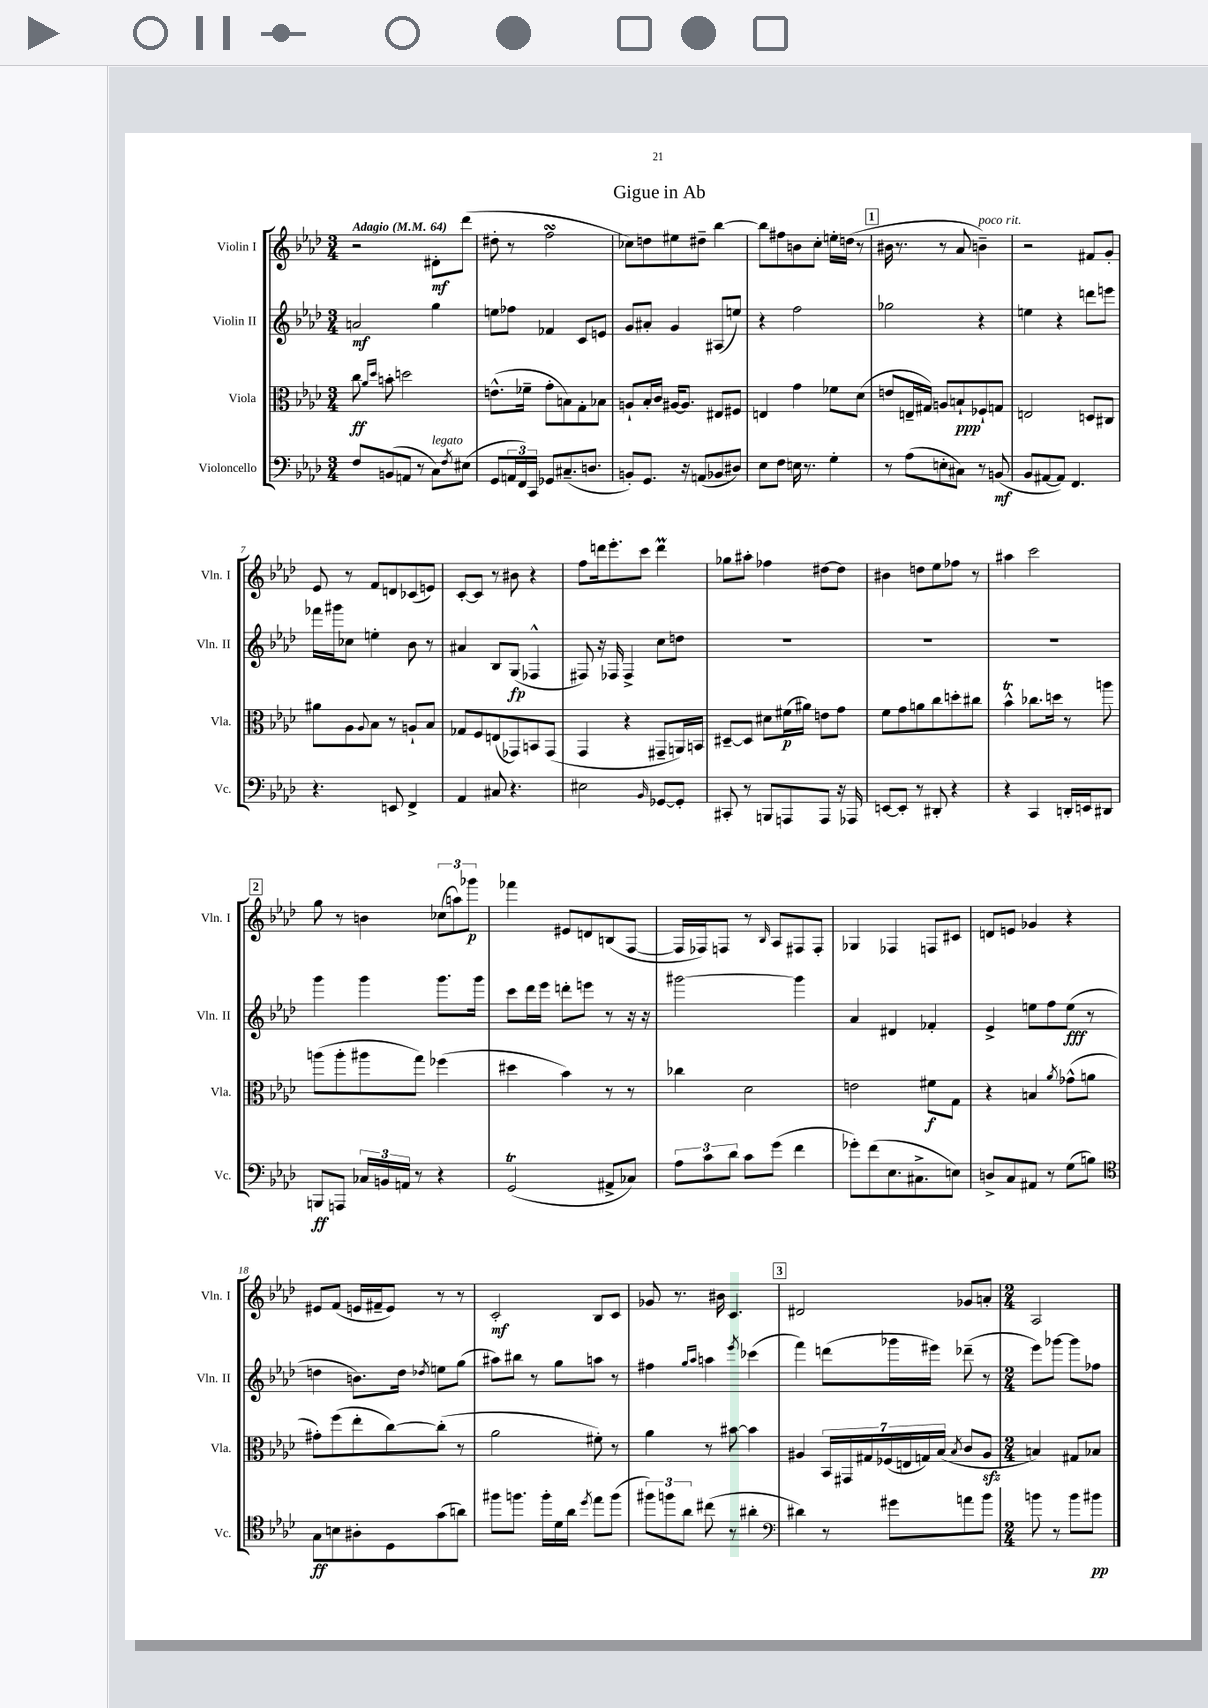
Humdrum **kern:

**kern	**kern	**kern	**kern
*staff4	*staff3	*staff2	*staff1
*clefF4	*clefC3	*clefG2	*clefG2
*k[b-e-a-d-]	*k[b-e-a-d-]	*k[b-e-a-d-]	*k[b-e-a-d-]
*M3/4	*M3/4	*M3/4	*M3/4
*MM64	*MM64	*MM64	*MM64
8F	8cc	2a	2r
.	16qqa-	.	.
.	16qqdd-	.	.
(8BB	8b'	.	.
8AA	2dd	.	.
8r	.	.	.
8C)	.	4gg	8d#'
8qF	.	.	.
(8E#	.	.	(8ddd-
=	=	=	=
8GG	(8.e^^	8ee	8dd#'
24AA	.	8ff-	8r
24FF)	.	.	.
.	16f-~	.	.
24CC	.	.	.
8GG-	8g'	4f-	2ff
(8.C#~	8B)	.	.
.	8G'	8c	.
8.D	.	.	.
.	8B-	8e	.
=	=	=	=
8BB')	8A`	8g	8cc-)
8.GG	16B-'	8a#'	8dd
.	16c	.	.
.	[16A#	4g	8ee#
16r	8.A#]	.	.
(8AA	.	.	8dd#~
8BB-	8E#	(8A#	[4bb-
8D#)	8F#	8ee)	.
=	=	=	=
8E-	4E	4r	8bb-]
8F	.	.	8ff#
16E	4g	2ff	8b
8.r	.	.	.
.	.	.	8cc'
4G'	8f-	.	16ee'
.	.	.	(16dd
.	(8d-	.	8r
=	=	=	=
8r	8e	2gg-	16b#
.	.	.	8.r
(8A-	16E~	.	.
.	16G#)	.	.
8E'	8A	.	8r
8C#)	8B`	.	8a-
8r	8F-`	4r	4b~)
(8BB	8G	.	.
=	=	=	=
8BB-	2E	4ee	2r
[8AA#	.	.	.
8AA#])	.	4r	.
4.FF	.	.	.
.	8D	8ddd	8f#
.	8C#	8eee	8g'
=	=	=	=
4.r	8a#	16fff-	8e-
.	.	16ggg#	.
.	8A-	8cc-	8r
.	8qqA-	.	.
.	8B-	4ee'	8f
8EE	8r	.	8d
4FF^	8A`	8b-	(8c-
.	8B-	8r	8e)
=	=	=	=
4AA-	8G-	4a#	[8c'
.	8F	.	8c]
8C#	(8E	8B-	8r
4.r	8GG-)	(8G	8b#
.	8BB	4F-^^	4r
.	(8GG-	.	.
=	=	=	=
2E#	4GG	8F#)	8ff
.	.	16r	16ddd
.	.	16F-	8.eee-'
.	4r	4F-^	.
.	.	.	8ccc
16qqBB-	.	.	.
[8GG-	8GG#~	8cc	4ddd
8GG-']	16AA)	8dd	.
.	16BB	.	.
=	=	=	=
8CC#'	[8D#~	2.r	8gg-
8r	8D#]	.	8aa#'
8BBB	8d#	.	4ff-
8AAA	(16f#	.	.
.	16a#)	.	.
8AAA	8e	.	[8dd#
16r	8g	.	8dd#]
16AAA-	.	.	.
=	=	=	=
[8EE	8f	2.r	4b#
8EE']	8g	.	.
8r	8a	.	8dd
8DD#'	8cc	.	8ee-
4r	8dd'	.	8ff-
.	8cc#	.	8r
=	=	=	=
4r	4b-^^	2.r	4aa#
4CC	8.cc-	.	2ccc
.	16dd	.	.
16DD'	8r	.	.
16EE	.	.	.
8DD#	8aa	.	.
=	=	=	=
8BBB	(8aa	4ggg	8gg
8AAA	8aa'	.	8r
24C-	8aa#	4ggg	4b
24BB	.	.	.
24AA	.	.	.
8r	8gg)	.	.
4r	(4ff-	8.ggg	(12cc-
.	.	.	12aa)
.	.	.	12ggg-
.	.	16ggg	.
=	=	=	=
(2GG	4dd#	8ccc	4fff-
.	.	16ddd-	.
.	.	16eee-	.
.	4b-)	8ddd'	8e#
.	.	8eee	8d
8AA#^	8r	8r	(8B
8C-)	8r	16r	[8F
.	.	16r	.
=	=	=	=
12A-	4cc-	[2ggg#	16F]
.	.	.	16F-)
12c	.	.	.
.	.	.	8F
12d-	.	.	.
8c	2d-	.	8r
.	.	.	16qqB-
(8g	.	.	8A-
4f	.	4ggg#]	8F#
.	.	.	8F#'
=	=	=	=
8g-')	2e	4a-	4G-
(8f	.	.	.
8.E-	.	4d#	4F-
8.C#^	.	.	.
.	8f#	4f-'	8F
8E)	8G	.	8c#
=	=	=	=
8D^	4r	4e-^	8d
8C	.	.	8e
8AA#	4B	8ee	4g-
8r	.	8ff	.
.	8qa-	.	.
(8G	(8g-^^	(8ee	4r
8B)	8a	8r	.
=	=	=	=
*clefC4	*	*	*
8G	8g#')	4dd	8e#
8B	(8ff	.	(8f
8A#'	8ee-'	8.b)	16e
.	.	.	16f#~
8D-	[8cc)	.	8e)
.	.	16dd	.
.	.	8qdd-	.
(8g	(8cc']	8ee	8r
8a)	8r	(8gg	8r
=	=	=	=
8ff#	2a-	8aa#)	2c'
8.ff	.	8bb#	.
.	.	8r	.
16ff'	.	.	.
16d-	.	8gg	.
16a-	.	.	.
8qdd-	.	.	.
8ee-	8f#')	8aa	8B-
(8ff	8r	8r	8c
=	=	=	=
12ff#)	4a-	4ff#	8g-
12ff	.	.	.
.	.	.	8.r
12a-	.	.	.
.	.	16qqgg	.
.	.	16qqaa-	.
(8cc#	8r	4aa	.
.	.	.	16b#
8r	[8b#	.	4.c
.	.	8qeee-	.
4a#'	4b#]	(4ccc-	.
=	=	=	=
*clefF4	*	*	*
4d#)	4A#	4fff)	2d#
8r	28BB-	(8ddd	.
.	28GG#	.	.
.	28G#	.	.
.	(28F-	.	.
8g#	.	16ggg-	.
.	28E	.	.
.	28G)	.	.
.	.	16eee#)	.
.	(28B-	.	.
.	8qB-	.	.
8a	8c	(8ddd-~	8g-
8b-	8A#	8r	8a'
=	=	=	=
*M2/4	*M2/4	*M2/4	*M2/4
8b	4B)	8eee-)	2A-
8r	.	[8ggg-	.
8b	8G#	8ggg-]	.
8b#	8B-	8ff-	.
==	==	==	==
*-	*-	*-	*-
